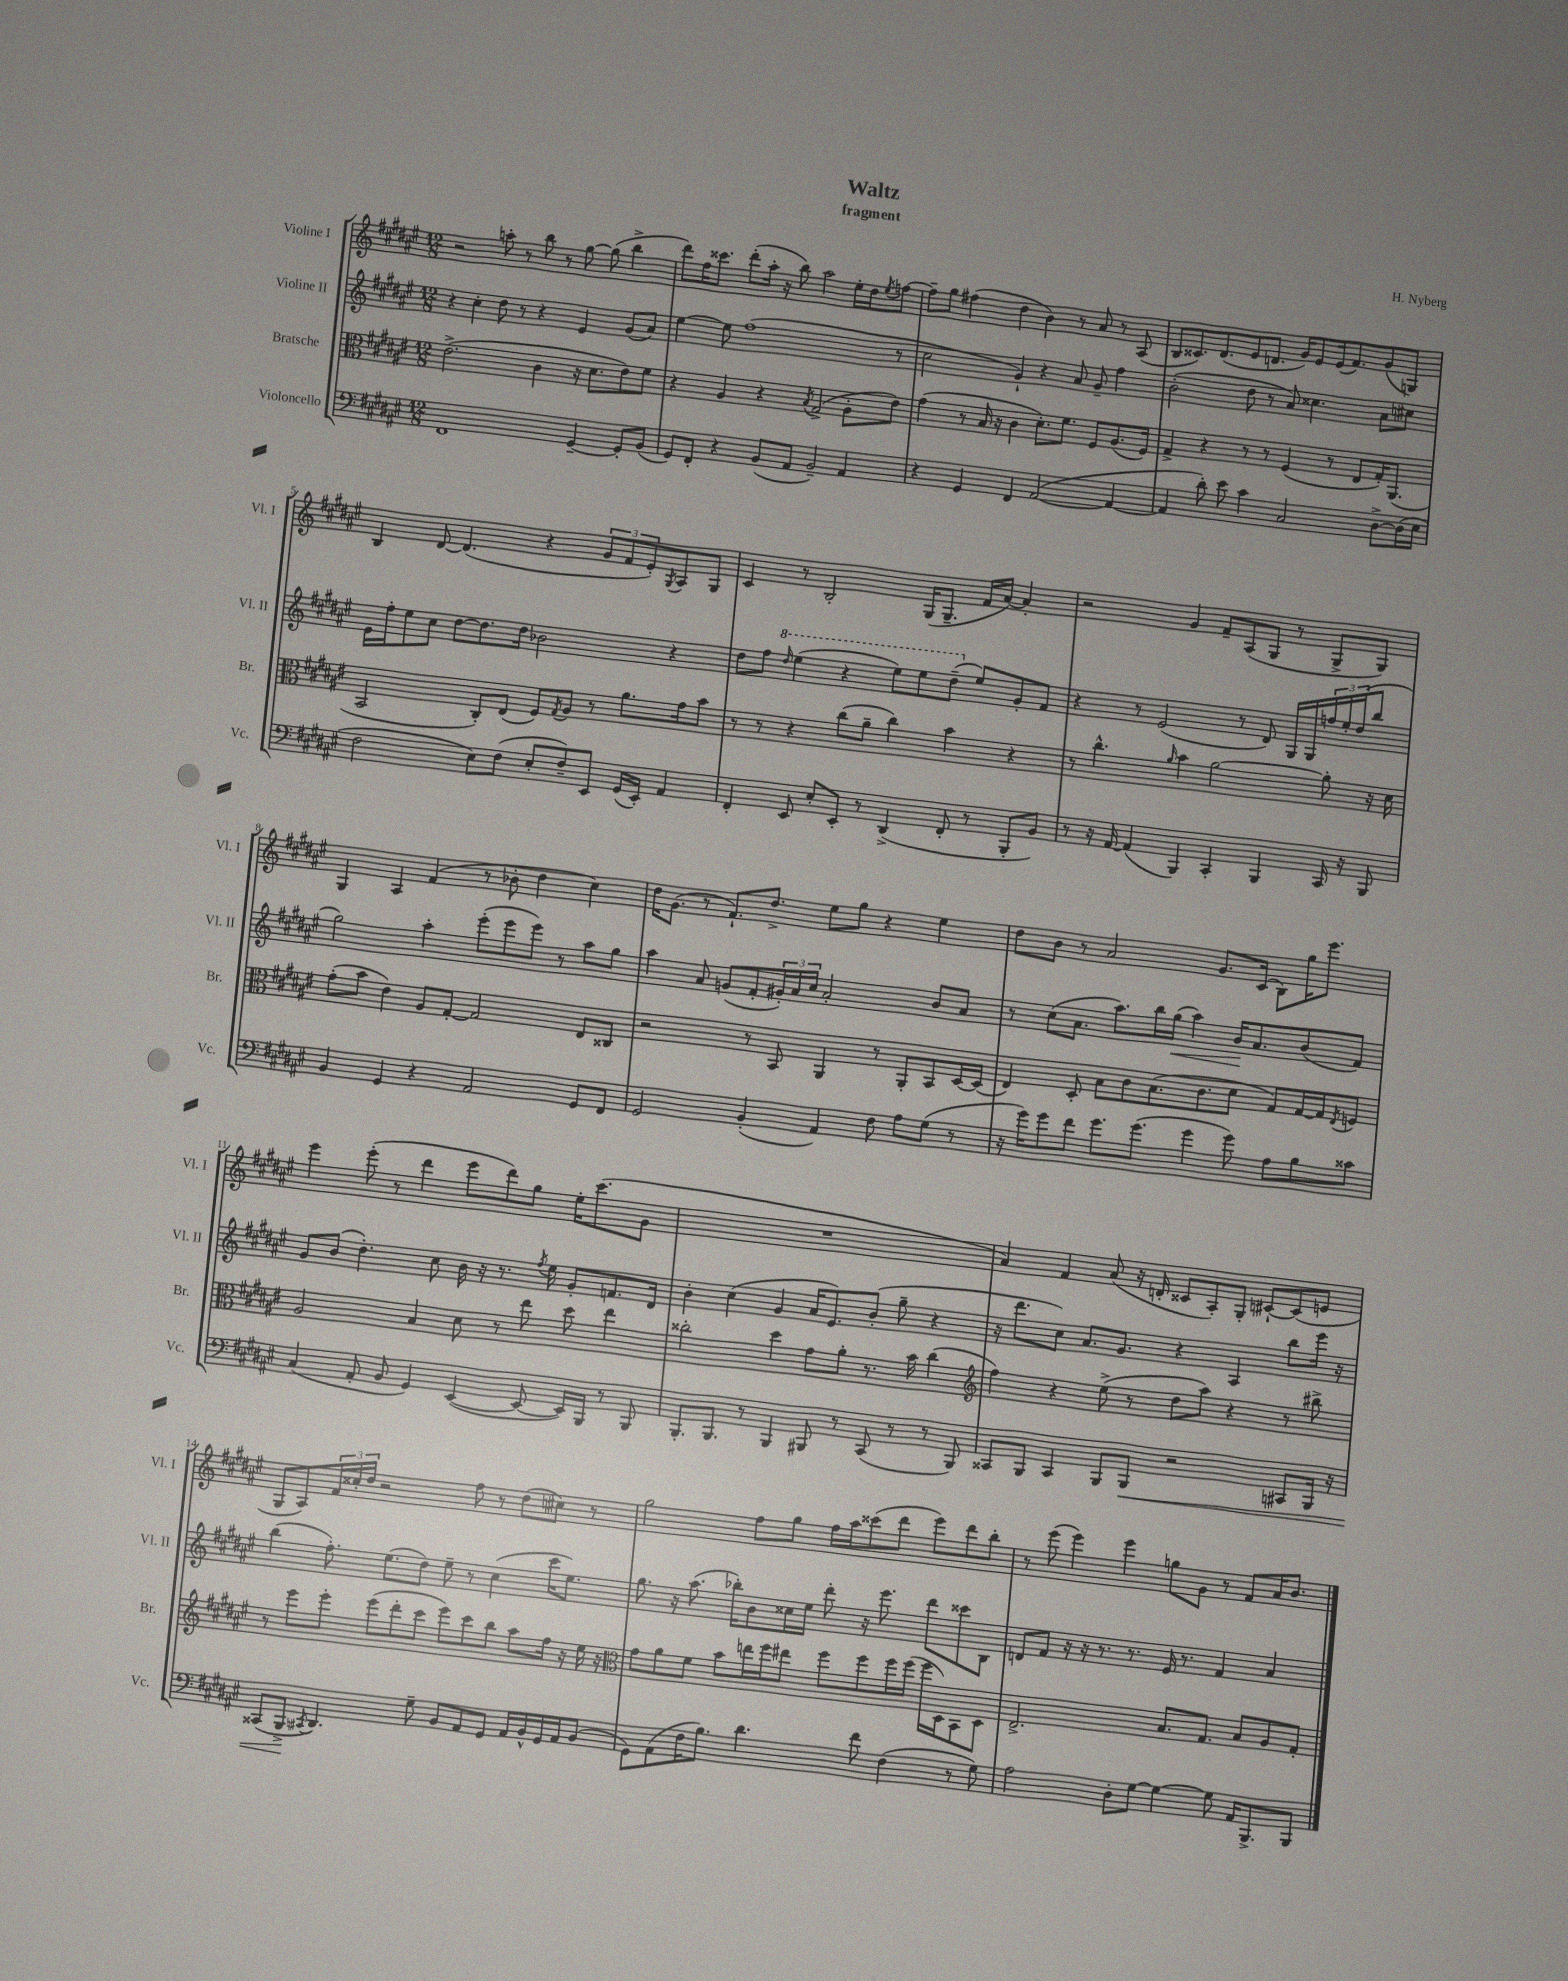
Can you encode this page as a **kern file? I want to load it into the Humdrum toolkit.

**kern	**kern	**kern	**kern
*staff4	*staff3	*staff2	*staff1
*clefF4	*clefC3	*clefG2	*clefG2
*k[f#c#g#d#a#e#]	*k[f#c#g#d#a#e#]	*k[f#c#g#d#a#e#]	*k[f#c#g#d#a#e#]
*M12/8	*M12/8	*M12/8	*M12/8
1FF#	(2.e#^	4r	2r
.	.	4cc#'	.
.	.	8dd#	8aa'
.	.	8r	8r
.	4c#	4r	8bb
.	.	.	8r
[4GG#~	16r	4e#	[8gg#
.	8.d#	.	.
.	.	.	(8gg#]
8GG#']	8e#)	(8g#	4bb^
(8BB	8f#	8a#)	.
=	=	=	=
8GG#)	4r	[4ee#	8ddd#)
8FF#'	.	.	16ff#
.	.	.	8.ccc##
4r	4A#	8ee#]	.
.	.	(1ff#	(8ddd#'
(8BB	4r	.	16aa#'
.	.	.	16r
8AA#	.	.	8bb)
.	8qB	.	.
2BB~)	(2G#^	.	2aa#
4AA#	8A#'	.	16ee#'
.	.	.	16dd#
.	.	.	8qee#
.	8e#)	8r	[8ff
=	=	=	=
4r	(4g#	2cc#	8ff~]
.	.	.	8gg#
4GG#	8r	.	(4ff#
.	16B	.	.
.	16r	.	.
4FF#	4c#	4g#`)	4dd#
([2AA#	8.d#')	4r	4b)
.	8.f#	.	.
.	.	8a#	8r
.	8F#	8g#~	8a#
4AA#_	(8.A#	4ff#	8r
.	.	.	(8A#
.	16F#)	.	.
=	=	=	=
4AA#]	4G#^	(2b'	8B
.	.	.	8.c##)
8d#')	4r	.	.
.	.	.	(8.d#
8e#	.	.	.
4c#	8r	8dd#	8e#
.	8r	8r	8.d
2C#	(4F#	8a#)	.
.	.	.	16g#)
.	.	4.cc##	8e#
.	8r	.	(16e#
.	.	.	8.f#)
.	8E#	.	.
[8D#^	16G#')	8a#	(8g#
.	(8.AA#	.	.
(16D#]	.	8cc#	8G)
16E#	.	.	.
=	=	=	=
2F#	2BB	16e#	4B
.	.	16ff#'	.
.	.	8ee#	.
.	.	8cc#	[8d#
.	.	[8dd#	(4.d#]
8E#)	8C#')	8.dd#]	.
(8F#	(8E#	.	.
.	.	16dd#	.
8E#'	8F#)	2b-	4r
.	8qG#	.	.
8F#~)	8A#	.	.
8EE#	8r	.	12g#
.	.	.	12f#
(16GG#	8.a#	.	.
.	.	.	12e#')
16EE#')	.	.	.
.	.	.	8qG#
4AA#	.	4r	8A#
.	16g#	.	.
.	8b	.	8G#
=	=	=	=
4FF#'	8r	8dd#	4c#
.	8r	8ff#	.
.	.	16qqddd#	.
8EE#	4r	(4eee#	8r
8E#'	.	.	2B'
8EE#'	(8cc#	4r	.
8r	8a#~	.	.
(4DD#^	4cc#)	8eee#)	.
.	.	8eee#	(16G#
.	.	.	8.G#~
8FF#'	4b	(8ddd#~	.
8r	.	8ee#)	16f#
.	.	.	[16a#)
8BBB'	4r	8g#'	4a#']
8BB)	.	8f#	.
=	=	=	=
8r	8r	4r	2r
16r	4.cc#^^	.	.
[16AA#	.	.	.
(4AA#]	.	8r	.
.	.	(2e#	.
.	16qqa#	.	.
4BBB)	4b	.	4g#
4CC#'	[2a#	.	8f#~
.	.	8r	(8A#
4BBB	.	8d#)	8G#
.	.	16G#	8r
.	.	16G#	.
16CC#	8a#']	24ff	8G#^
.	.	24ee#'	.
16r	.	.	.
.	.	(24dd#	.
8BBB	16r	8bb	8G#)
.	16d#	.	.
=	=	=	=
4BB	(8g#'	2gg#)	4G#
.	8b	.	.
4GG#	4e#)	.	4A#
4r	8A#	4aa#'	(4f#
.	[8G#'	.	.
2AA#	2G#]	(8eee#'	8r
.	.	8eee#	8b-'
.	.	8eee#)	4dd#
.	.	8r	.
8GG#	8E#	8aa#	4cc#)
8FF#	8C##	8gg#	.
=	=	=	=
2GG#	2r	4aa#	16dd#
.	.	.	(8.g#
.	.	8a#	8r
.	.	(8g	8.f#`)
(4BB'	8r	8f#'	.
.	.	.	8.dd#^
.	8BB	24g#')	.
.	.	24a#	.
.	.	24cc#	.
4AA#)	4AA#	2a#'	8ee#
.	.	.	8gg#
8F#	8r	.	4r
8A#	8AA#'	.	.
(8G#	8BB	8b	4ee#
8r	[16D#	8a#	.
.	(16D#]	.	.
=	=	=	=
16r	4E#)	8r	8dd#
16g#)	.	.	.
8g#	.	(8cc#	8b
8f#	8D#'	8.a#	8r
8.g#	8B	.	2a#
.	.	8.aa#)	.
.	8c#	.	.
(8.g#	.	.	.
.	(8.B	16bb	.
.	.	(16gg#	.
4g#	.	4aa#)	.
.	8.c#	.	.
.	.	.	8.g#
8g#)	8d#	16b	.
.	.	8.a#	(16c#
8A#	8G#)	.	8B)
8B	[16G#	(8b	16gg#
.	16G#]	.	8.eee#
.	8qE#	.	.
8c##	8F	8f#)	.
=	=	=	=
(4C#	2A#	8g#	4eee#
.	.	(8b	.
8AA#'	.	4.dd#')	(8eee#'
8BB	.	.	8r
4GG#)	4B	.	4ddd#
.	.	8cc#	.
([4EE#	8d#	16b	8eee#
.	.	16r	.
.	8r	8.r	8ddd#)
8EE#_	8ee#	.	8gg#
.	.	8qff#	.
.	.	16ee#	.
16EE#])	8dd#	8g#'	16ee#'
16BBB	.	.	(8.ccc#
8r	4ee#	8.f	.
8BBB	.	.	8g#
.	.	16d#	.
=	=	=	=
8.BBB'	2cc##'	4b'	1.r
8.BBB	.	.	.
.	.	(4cc#	.
8r	.	.	.
4BBB	4dd#	4g#	.
8BBB#	8g#	16a#	.
.	.	8.e#)	.
8r	8a#'	.	.
(8CC#	8.r	(8b'	.
8r	.	8gg#~	.
.	16b	.	.
8r	(4cc##	4r	.
8BBB#)	.	.	.
=	=	=	=
*	*clefG2	*	*
8CC##	4ff#)	16r	4a#)
.	.	8.ddd#	.
8BBB	.	.	.
4CC##	4r	8cc#)	4f#
.	.	8.a#	.
8BBB	(8ee#^	.	(8a#
.	.	8.g#	.
8BBB	8r	.	16r
.	.	.	16d'
2r	8dd#	4r	8c##
.	8aa#)	.	8A#')
.	4r	4A#	8G#'
.	.	.	[8c#`
8CC#	8r	8bb	(8c#]
16BBB	8bb#^	16eee#	8e
16r	.	16r	.
=	=	=	=
(8CC##	8r	(4bb	8G#
8BBB^	8eee#	.	8A#)
8qCC#	.	.	.
4.DD#)	8eee#'	8.ff#')	24f#
.	.	.	24cc##'
.	.	.	24dd#
.	(8eee#	.	2r
.	.	(8.ee#	.
.	8ddd#'	.	.
8G#~	8ccc#	8dd#)	.
8BB	8eee#)	8ee#~	.
8AA#	8ccc#	8r	8ff#
8GG#	8bb	(4cc#	8r
16AA#	8aa#	.	(8dd#
16BB^^	.	.	.
16GG#	16ff#	16ccc#	8cc#)
16AA#	16r	8.ee#)	.
(8BB	16ee#	.	8r
.	16r	.	.
=	=	=	=
*	*clefC3	*	*
8GG#)	8g#	8.gg#	2gg#
(8AA#	8a#	.	.
.	.	16r	.
16F#	8f#	(8.aa#	.
8.B)	.	.	.
.	8b	.	.
.	.	16bb-')	.
4.d#	16ee	8b	8ff#
.	16ff#	.	.
.	8ee#	16cc##	8gg#
.	.	16ee#	.
.	8ff#	8ddd#'	16ff#
.	.	.	16aa#
8f#	8ff#	16r	(8ccc##
.	.	8.eee#	.
(4F#	16ff#	.	8ddd#
.	(16ff#	.	.
.	16ff#	8ddd#	8eee#)
.	16D#)	.	.
8r	8BB	8ccc##	8ddd#
8G#)	8D#	8B	8bb'
=	=	=	=
2A#	2.E#^	8d	8r
.	.	8f#	(8eee#
.	.	16r	4eee#)
.	.	16r	.
.	.	8.r	.
8D#'	.	.	4eee#
.	.	8.r	.
[8G#	.	.	.
4G#_	8.B	16e#	8gg
.	.	8.r	.
.	.	.	8g#
.	8.G#	.	.
8G#]	.	4f#	8r
16AA#	8B	.	8f#
8.BBB^	.	.	.
.	8A#	4a#	16a#
.	.	.	8.b
8BBB	8G#'	.	.
==	==	==	==
*-	*-	*-	*-
